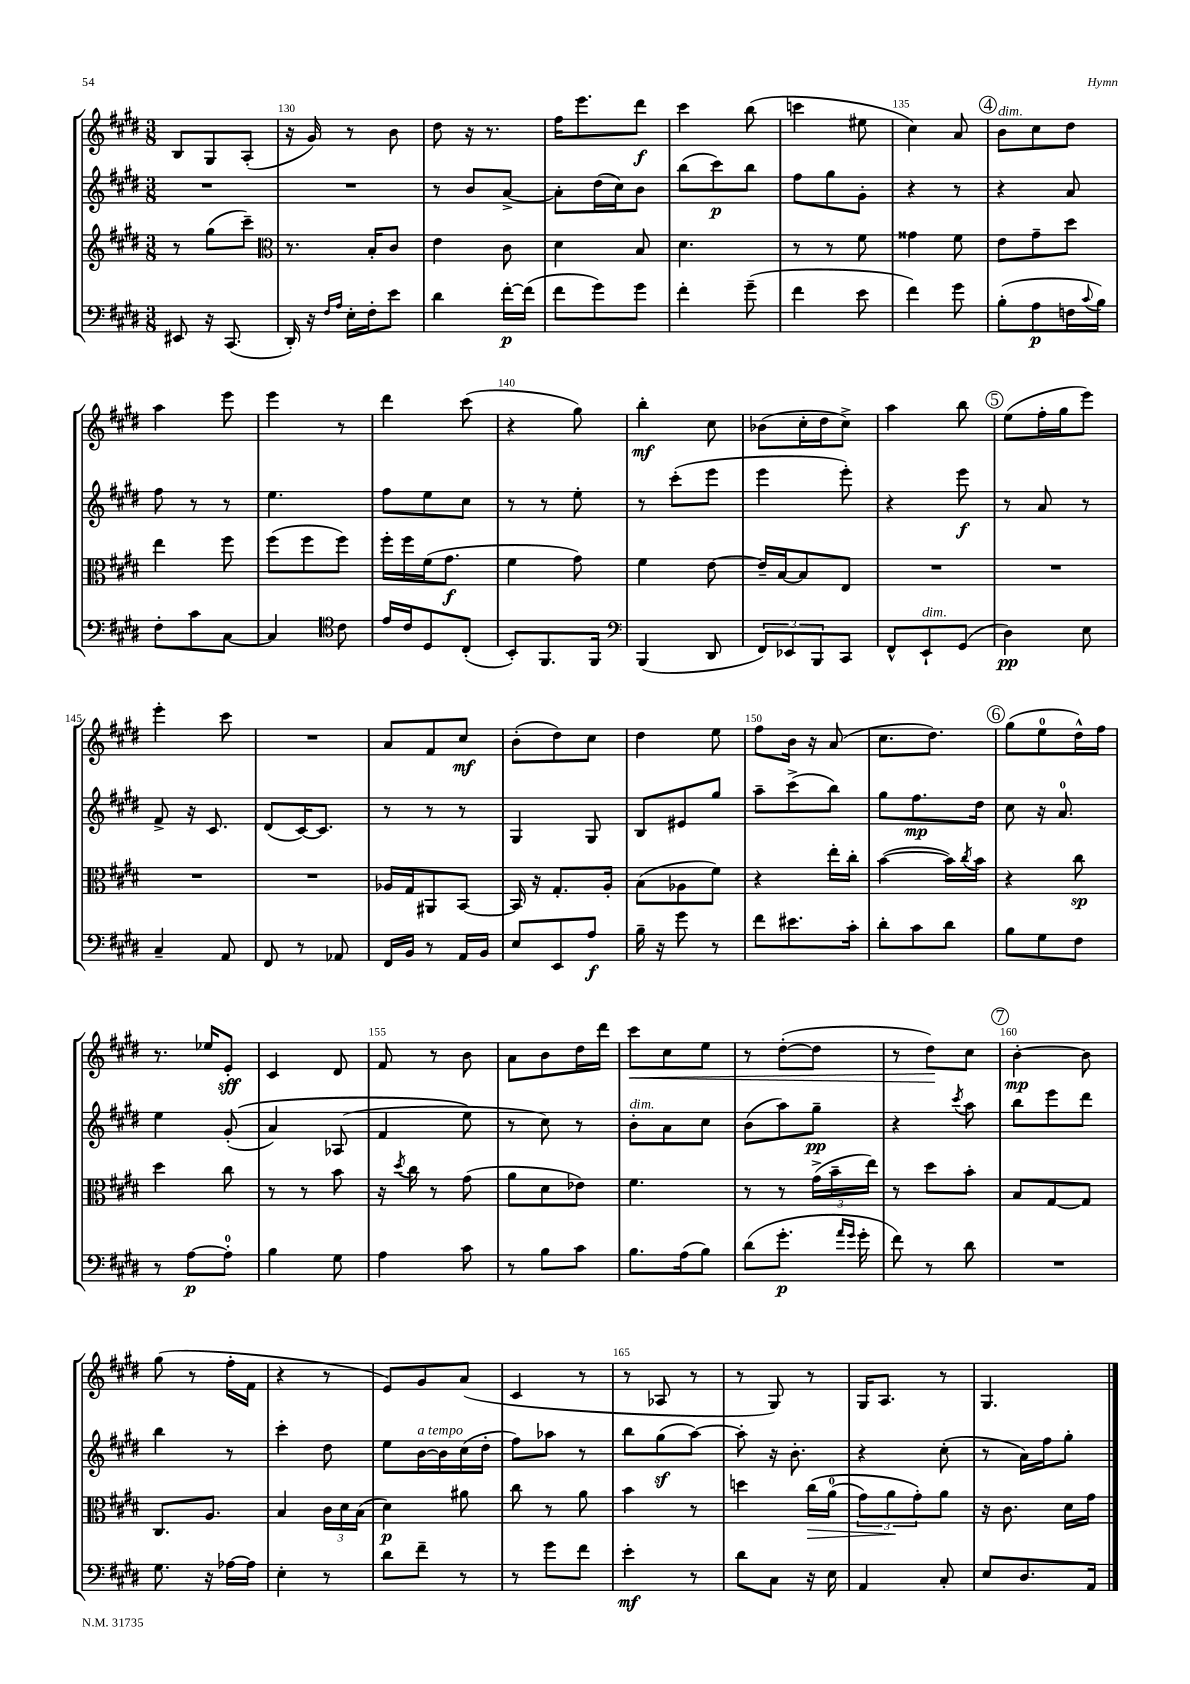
<<
\new StaffGroup <<
\new Staff = "s0" {
    \clef treble \key e \major \numericTimeSignature \time 3/8
    b8 gis8 a8-.( |
    r16 gis'16) r8 b'8 |
    dis''8 r16 r8. |
    fis''16 e'''8. dis'''8\f |
    cis'''4 b''8( |
    c'''4 eis''8 |
    cis''4) a'8 |
    \mark \markup { \circle "4" } b'8^\markup { \italic "dim." } cis''8 dis''8 |
    a''4 e'''8 |
    e'''4 r8 |
    dis'''4 cis'''8( |
    r4 gis''8) |
    b''4-.\mf cis''8 |
    bes'8( cis''16-. dis''16 cis''8->) |
    a''4 b''8 |
    \mark \markup { \circle "5" } e''8( fis''16-. gis''16 e'''8) |
    e'''4-. cis'''8 |
    R4. |
    a'8 fis'8 cis''8\mf |
    b'8-.( dis''8) cis''8 |
    dis''4 e''8 |
    fis''8 b'16 r16 a'8( |
    cis''8. dis''8.) |
    \mark \markup { \circle "6" } gis''8( e''8-0 dis''16-^) fis''16 |
    r8. ees''16 e'8-.\sff |
    cis'4 dis'8 |
    fis'8 r8 b'8 |
    a'8 b'8 dis''16 dis'''16 |
    cis'''8\< cis''8 e''8 |
    r8 dis''8~-.( dis''8 |
    r8 dis''8\!) cis''8 |
    \mark \markup { \circle "7" } b'4~-.\mp b'8 |
    gis''8( r8 fis''16-. fis'16 |
    r4 r8 |
    e'8) gis'8 a'8( |
    cis'4 r8 |
    r8 aes8 r8 |
    r8 gis8) r8 |
    gis16 a8. r8 |
    gis4. \bar "|." |
}
\new Staff = "s1" {
    \clef treble \key e \major \numericTimeSignature \time 3/8
    R4. |
    R4. |
    r8 b'8 a'8~-> |
    a'8-. dis''16( cis''16) b'8 |
    b''8( cis'''8\p) b''8 |
    fis''8 gis''8 gis'8-. |
    r4 r8 |
    \mark \markup { \circle "4" } r4 a'8 |
    fis''8 r8 r8 |
    e''4. |
    fis''8 e''8 cis''8 |
    r8 r8 e''8-. |
    r8 cis'''8-.( e'''8 |
    e'''4 e'''8-.) |
    r4 e'''8\f |
    \mark \markup { \circle "5" } r8 a'8 r8 |
    fis'8-> r16 cis'8. |
    dis'8( cis'16~) cis'8. |
    r8 r8 r8 |
    gis4 gis8 |
    b8 eis'8 gis''8 |
    a''8-- cis'''8->( b''8) |
    gis''8 fis''8.\mp dis''16 |
    \mark \markup { \circle "6" } cis''8 r16 a'8.-0 |
    e''4 gis'8-.(\( |
    a'4) aes8( |
    fis'4 e''8\) |
    r8 cis''8) r8 |
    b'8-.^\markup { \italic "dim." } a'8 cis''8 |
    b'8( a''8) gis''8--\pp |
    r4 \acciaccatura { cis'''8 } a''8 |
    \mark \markup { \circle "7" } b''8 e'''8 dis'''8 |
    b''4 r8 |
    cis'''4-. dis''8 |
    e''8 b'16~^\markup { \italic "a tempo" } b'16 cis''16( dis''16-. |
    fis''8) aes''8 r8 |
    b''8 gis''8\sf( a''8~) |
    a''8-. r16 b'8.-. |
    r4 cis''8-.( |
    r8 a'16) fis''16 gis''8-. \bar "|." |
}
\new Staff = "s2" {
    \clef treble \key e \major \numericTimeSignature \time 3/8
    r8 gis''8( cis'''8--) |
    \clef alto r8. b16-. cis'8 |
    e'4 cis'8 |
    dis'4 b8 |
    dis'4. |
    r8 r8 fis'8 |
    gisis'4 fis'8 |
    \mark \markup { \circle "4" } e'8 gis'8-- dis''8 |
    e''4 fis''8 |
    fis''8( fis''8 fis''8) |
    fis''16-. fis''16 fis'16( gis'8.\f |
    fis'4 gis'8) |
    fis'4 e'8~ |
    e'16-- b16~ b8 e8 |
    R4. |
    \mark \markup { \circle "5" } R4. |
    R4. |
    R4. |
    aes16 gis16 ais,8 b,8~ |
    b,16 r16 gis8.-. a16-. |
    b8( aes8 fis'8) |
    r4 e''16-. cis''16-. |
    b'4~( b'16) \acciaccatura { cis''8 } b'16 |
    \mark \markup { \circle "6" } r4 cis''8\sp |
    dis''4 cis''8 |
    r8 r8 b'8 |
    r16 \acciaccatura { dis''8 } cis''16 r8 gis'8( |
    a'8 dis'8 ees'8) |
    fis'4. |
    r8 r8 \tuplet 3/2 { gis'16->( b'16-- e''16) } |
    r8 dis''8 b'8-. |
    \mark \markup { \circle "7" } b8 gis8~ gis8 |
    cis8. a8. |
    b4 \tuplet 3/2 { cis'16 dis'16 b16( } |
    dis'4\p) ais'8 |
    cis''8 r8 a'8 |
    b'4 r8 |
    d''4 cis''16\>\( a'16-0( |
    \tuplet 3/2 { gis'8) a'8\! gis'8-.\) } a'8 |
    r16 cis'8. dis'16 gis'16 \bar "|." |
}
\new Staff = "s3" {
    \clef bass \key e \major \numericTimeSignature \time 3/8
    eis,8 r16 cis,8.( |
    dis,16-.) r16 \grace { fis16 a16 } e16-. fis16-. e'8 |
    dis'4 fis'16~-.\p fis'16( |
    fis'8 gis'8) gis'8 |
    fis'4-. gis'8--( |
    fis'4 e'8 |
    fis'4) gis'8 |
    \mark \markup { \circle "4" } b8-.( a8\p f16 \appoggiatura { cis'8 } b16) |
    fis8-. cis'8 cis8~ |
    cis4 \clef tenor cis'8 |
    e'16 cis'16 dis8 cis8-.( |
    b,8-.) fis,8. fis,16 |
    \clef bass b,,4( dis,8 |
    \tuplet 3/2 { fis,8) ees,8 b,,8 } cis,8 |
    fis,8-^ e,8-!^\markup { \italic "dim." } gis,8( |
    \mark \markup { \circle "5" } dis4\pp) e8 |
    cis4-- a,8 |
    fis,8 r8 aes,8 |
    fis,16 b,16 r8 a,16 b,16 |
    e8 e,8 a8\f |
    b16-- r16 gis'8 r8 |
    fis'8 eis'8. cis'16-. |
    dis'8-. cis'8 dis'8 |
    \mark \markup { \circle "6" } b8 gis8 fis8 |
    r8 a8~\p a8-0-. |
    b4 gis8 |
    a4 cis'8 |
    r8 b8 cis'8 |
    b8. a16( b8) |
    dis'8( gis'8.-.\p \grace { a'16 gis'16 } gis'16-. |
    fis'8) r8 dis'8 |
    \mark \markup { \circle "7" } R4. |
    gis8. r16 aes16~ aes16 |
    e4-. r8 |
    dis'8 fis'8-- r8 |
    r8 gis'8 fis'8 |
    e'4-.\mf r8 |
    dis'8 cis8 r16 e16 |
    a,4 cis8-. |
    e8 dis8. a,16 \bar "|." |
}
>>
>>
\layout { \context { \Score currentBarNumber = #129 \override BarNumber.break-visibility = ##(#f #t #t) barNumberVisibility = #(every-nth-bar-number-visible 5) } }
